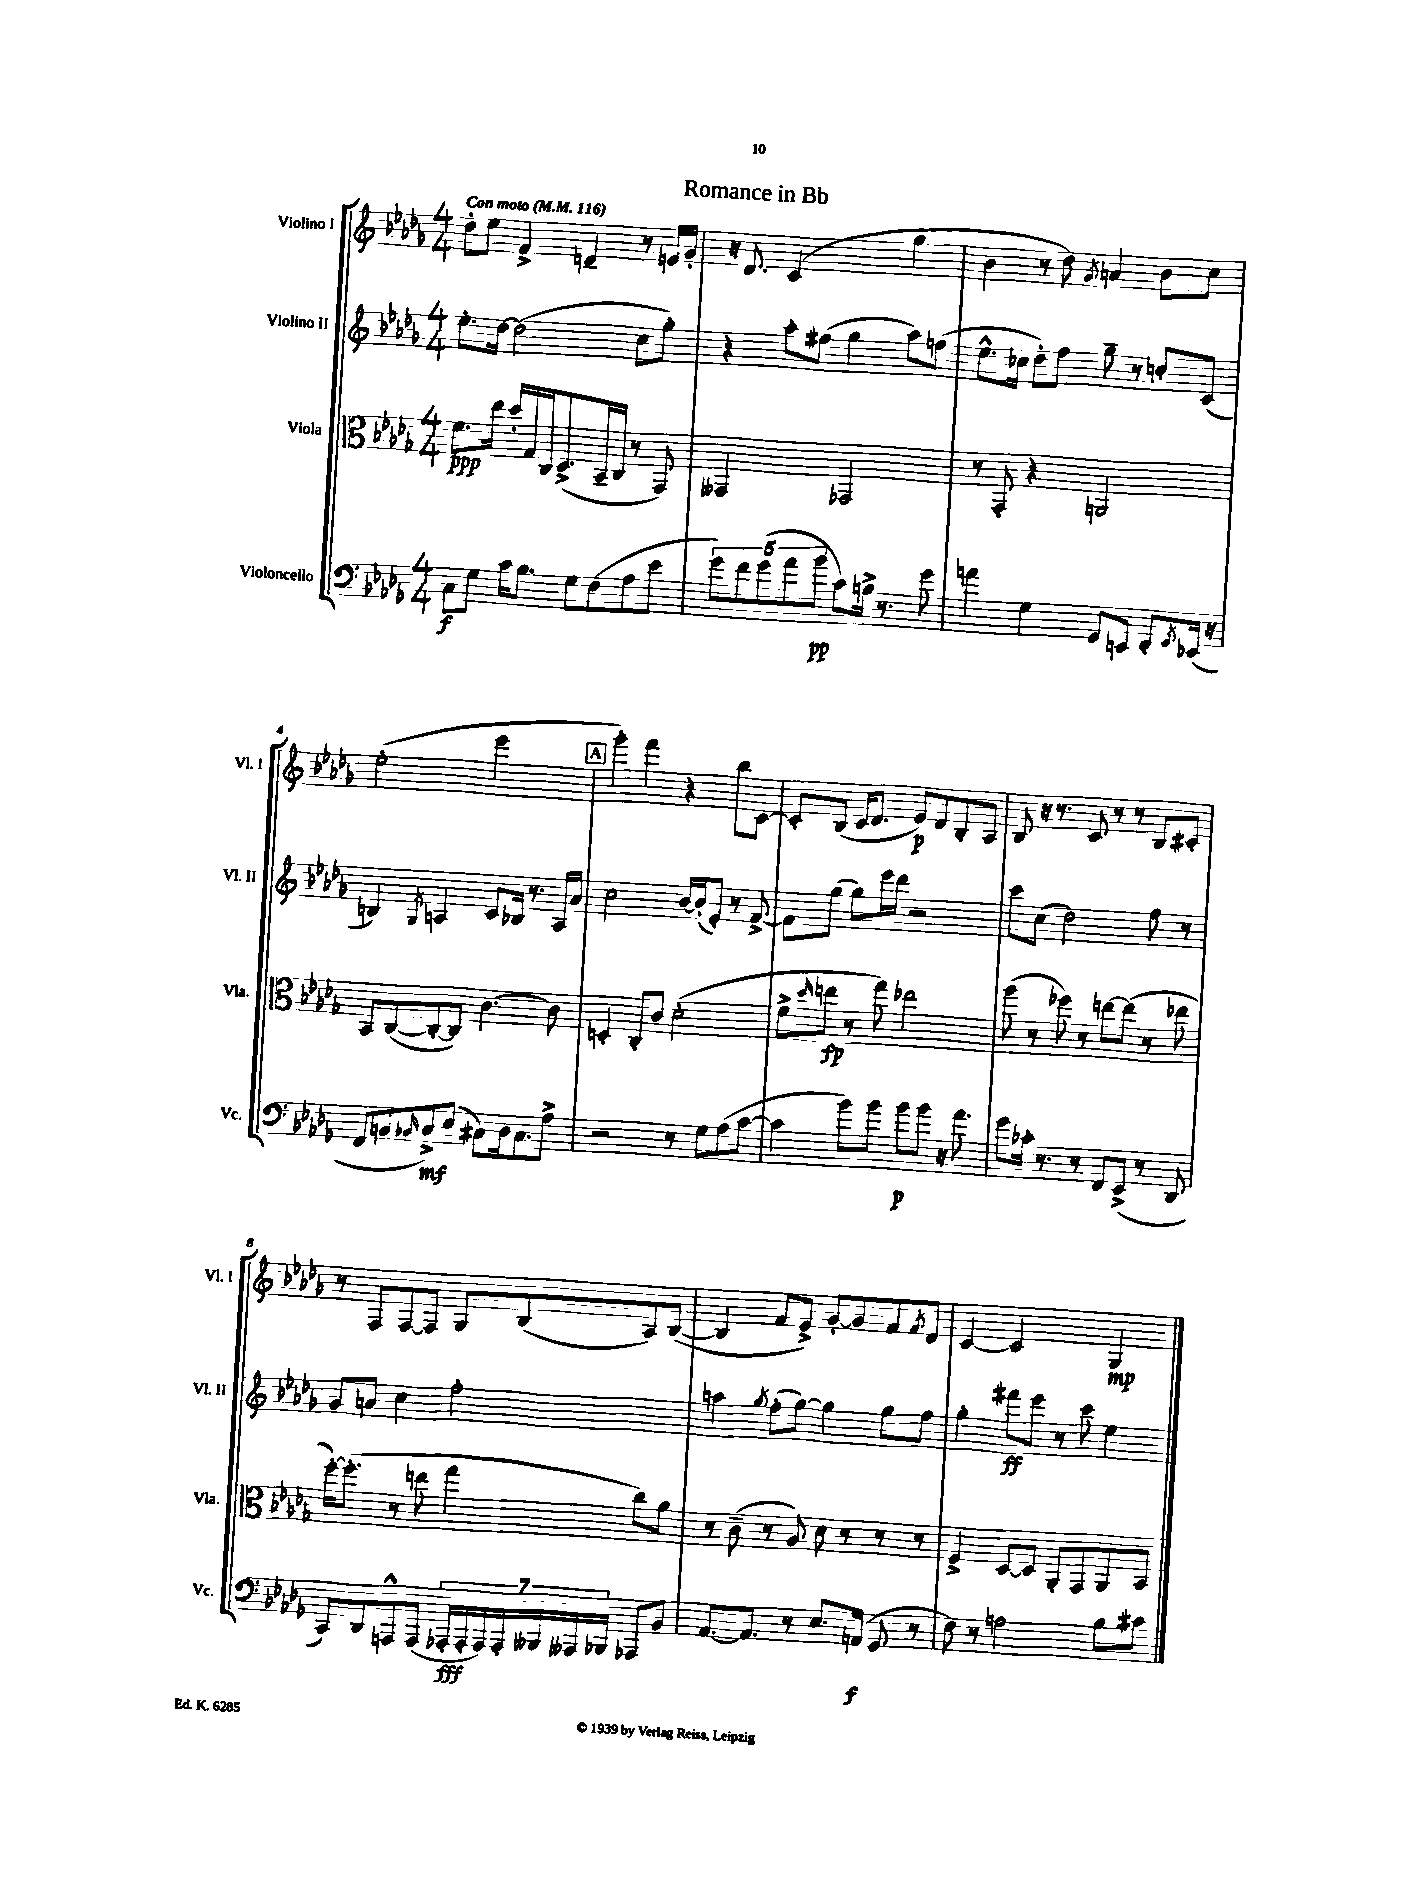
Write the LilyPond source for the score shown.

\header { title = "Romance in Bb" }
<<
\new StaffGroup <<
\new Staff = "s0" \with { instrumentName = "Violino I" shortInstrumentName = "Vl. I" } {
    \clef treble \key des \major \numericTimeSignature \time 4/4 \tempo "Con moto" 4 = 116
    des''8-. ees''8 f'4-> d'4-- r8 e'16 ges'16-. |
    r16 des'8. c'2( ges''4 |
    bes'4 r8 des''8) \acciaccatura { ges'8 } a'4 bes'8 c''8 |
    ees''2-.( ees'''2 |
    \mark \markup { \box "A" } ges'''4-.) f'''4 r4 bes''8 c'8~ |
    c'8-. bes8( c'16 des'8. ees'8\p) des'8 bes8-. aes8 |
    bes8 r16 r8. c'8 r8 r8 bes8 cis'8-. |
    r8 f8 f8~ f8 ges8 bes8( aes8) bes8~( |
    bes4 f'8 ees'8->) ges'8~-. ges'8 f'8 \acciaccatura { f'8 } des'8 |
    c'4~ c'2 ges4\mp \bar "|." |
}
\new Staff = "s1" \with { instrumentName = "Violino II" shortInstrumentName = "Vl. II" } {
    \clef treble \key des \major \numericTimeSignature \time 4/4
    ees''8.-. des''16~ des''2( c''8 ges''8-.) |
    r4 aes''8-. fis''8( ges''4 aes''8) f''8( |
    ees''8.-^ ces''16 des''8-.) f''8 ges''8-- r8 c''8-. c'8( |
    b4) \acciaccatura { ges8 } a4 c'8 bes16 r8. a16 aes'16 |
    \mark \markup { \box "A" } c''2 bes'16~ bes'16-.( ees'8-.) r8 f'8~-> |
    f'8 ges''8( ges''8) ees'''16 des'''16 r2 |
    c'''8 c''8( des''2) f''8 r8 |
    ges'8 a'8 c''4 f''2-. |
    a''4 \acciaccatura { ges''8 } f''8-.( ges''8~) ges''4 ges''8 f''8 |
    ges''4-. fis'''8\ff ees'''8 r8 c'''8 ees''4 \bar "|." |
}
\new Staff = "s2" \with { instrumentName = "Viola" shortInstrumentName = "Vla." } {
    \clef alto \key des \major \numericTimeSignature \time 4/4
    f'8.\ppp ees''16 des''16-. ges16 c16 des8.->( bes,16-- c16 r8 ges,8) |
    geses,2 ges,2 |
    r8 ges,8-. r4 a,2 |
    bes,8 c8~( c8~-. c8) c'4.~ c'8 |
    \mark \markup { \box "A" } d4-. c8-. c'8 des'2-.( |
    f'8-> \grace { des''16 } e''8\fp r8 ges''8) ees''2 |
    aes''8( r8 fes''8) r8 e''8~ e''8( r8 ees''8 |
    f''16~-.) f''8.-.( r8 e''8 ges''4 c''8) aes'8 |
    r8 c'8--( r8 aes8) des'8 r8 r8 r8 |
    f4-> des8~ des8 aes,8-. ges,8 aes,8 bes,8 \bar "|." |
}
\new Staff = "s3" \with { instrumentName = "Violoncello" shortInstrumentName = "Vc." } {
    \clef bass \key des \major \numericTimeSignature \time 4/4
    c8\f ges8 c'16 bes8. ges8 f8( aes8 ees'8 |
    \tuplet 5/4 { ges'8) f'8 ges'8( aes'8 bes'8\pp } c'8) b16-> r8. ges'8 |
    a'4 ges4 ges,8 e,8 f,8-. \acciaccatura { ges,8 } ees,16( r16 |
    f,8 b,8 \grace { bes,16 } c8->\mf) ees8( cis8) des16 cis8. aes8-> |
    \mark \markup { \box "A" } r2 r8 ges8 aes8( c'8~ |
    c'4 bes'8) bes'8 bes'8\p bes'8 r16 aes'8. |
    ges'8 ces'16-. r8. r8 f,8 ees,8->( r8 des,8 |
    c,8) des,8 a,,8-^ a,,8( \tuplet 7/4 { aes,,16-.\fff aes,,16-. aes,,16) aes,,16-. beses,,16 aeses,,16 bes,,16 } aes,,8 bes,8 |
    aes,8.~ aes,8. r8 ees8. a,16\f( ges,8 r8 |
    f8) r8 a2 bes8 cis'8 \bar "|." |
}
>>
>>
